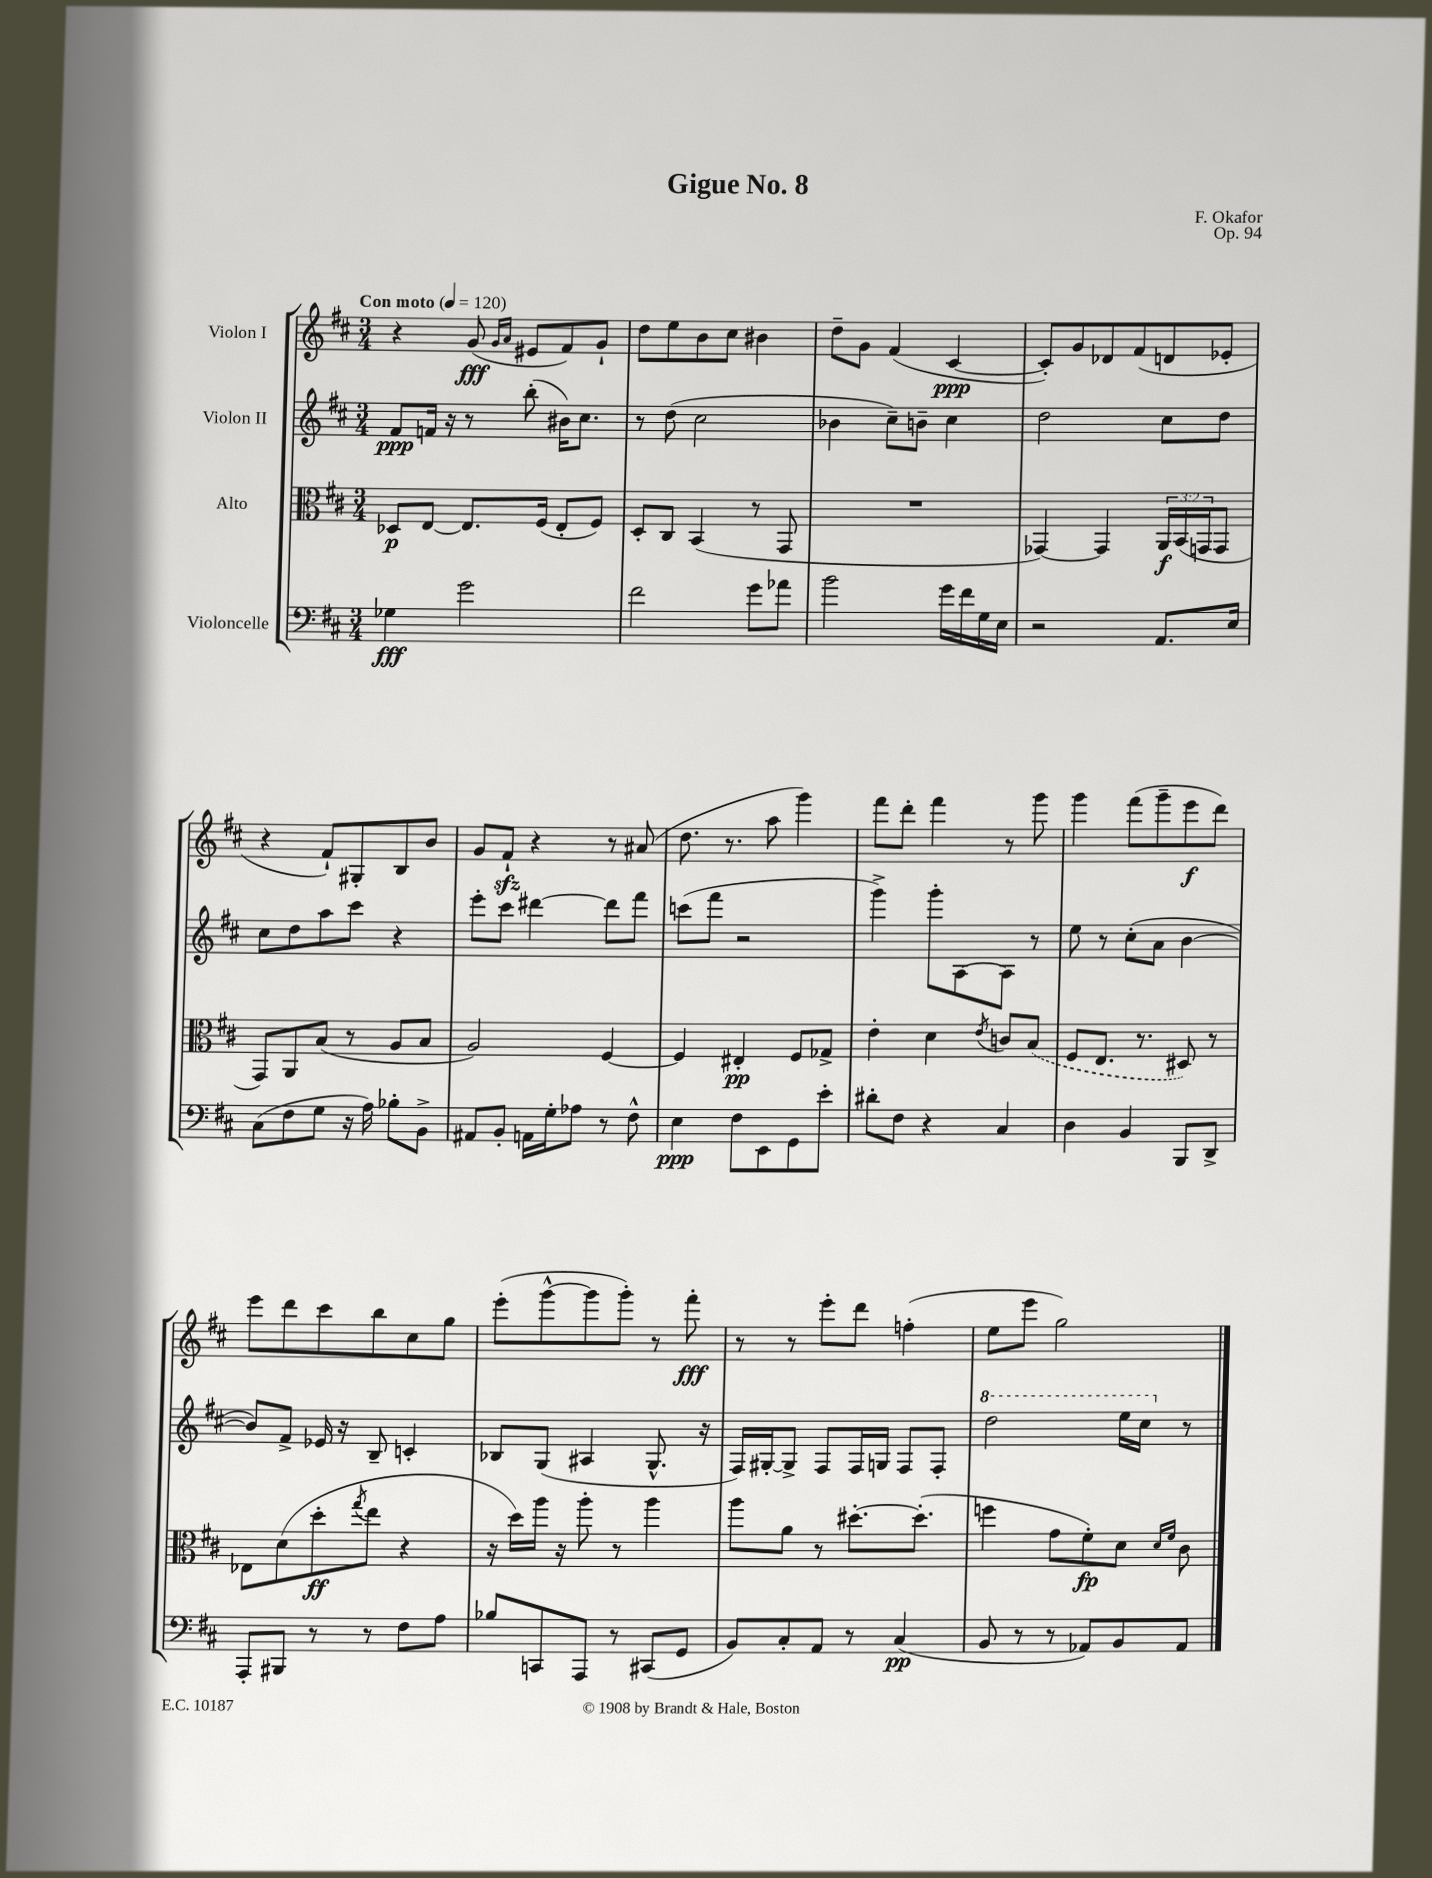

**kern	**dynam	**kern	**dynam	**kern	**dynam	**kern	**dynam
*part4	*part4	*part3	*part3	*part2	*part2	*part1	*part1
*staff4	*staff4	*staff3	*staff3	*staff2	*staff2	*staff1	*staff1
*I"Violoncelle	*	*I"Alto	*	*I"Violon II	*	*I"Violon I	*
*clefF4	*	*clefC3	*	*clefG2	*	*clefG2	*
*k[f#c#]	*	*k[f#c#]	*	*k[f#c#]	*	*k[f#c#]	*
*M3/4	*	*M3/4	*	*M3/4	*	*M3/4	*
*MM120	*	*MM120	*	*MM120	*	*MM120	*
=1	=1	=1	=1	=1	=1	=1	=1
!	!	!	!	!	!	!LO:TX:a:B:t=Con moto	!
4G-X\	fff	8D-X/L	p	8f#/L	ppp	4r	.
.	.	[8E/J	.	16fn/Jk	.	.	.
.	.	.	.	16r	.	.	.
2g\	.	8.E/L]	.	8r	.	(8g/	fff
.	.	.	.	.	.	16qqg/LL	.
.	.	.	.	.	.	16qqa/JJ	.
.	.	.	.	(8bb'\	.	8e#X/L	.
.	.	(16F#/Jk	.	.	.	.	.
.	.	8E'/L	.	16b#X\KL)	.	8f#/)	.
.	.	.	.	8.cc#\J	.	.	.
.	.	8F#/J)	.	.	.	8g`/J	.
=2	=2	=2	=2	=2	=2	=2	=2
2f#\	.	8D'/L	.	8r	.	8dd\L	.
.	.	8C#/J	.	(8dd\	.	8ee\	.
.	.	(4BB/	.	2cc#\	.	8b\	.
.	.	.	.	.	.	8cc#\J	.
8g\L	.	8r	.	.	.	4b#X\	.
8a-X\J	.	8GG/	.	.	.	.	.
=3	=3	=3	=3	=3	=3	=3	=3
2b\	.	2.r	.	4b-X\	.	8dd~\L	.
.	.	.	.	.	.	8g\J	.
.	.	.	.	8cc#~\L)	.	(4f#/	.
.	.	.	.	8bn~\J	.	.	.
16g\LL	.	.	.	4cc#\	.	[4c#/	ppp
16f#\	.	.	.	.	.	.	.
16G\	.	.	.	.	.	.	.
16E\JJ	.	.	.	.	.	.	.
=4	=4	=4	=4	=4	=4	=4	=4
2r	.	[4GG-X/)	.	2dd\	.	8c#'/L])	.
.	.	.	.	.	.	8g/	.
.	.	4GG-/]	.	.	.	8d-X/	.
.	.	.	.	.	.	(8f#/	.
8.AA/L	.	24AA/LL	f	8cc#\L	.	8dn/	.
.	.	(24BB/	.	.	.	.	.
.	.	24GGn/J	.	.	.	.	.
.	.	8GG/J	.	8dd\J	.	8e-X'/J	.
16E/Jk	.	.	.	.	.	.	.
!!LO:LB:g=z
=5	=5	=5	=5	=5	=5	=5	=5
(8C#\L	.	8GG/L)	.	8cc#\L	.	4r	.
8F#\	.	8AA/	.	8dd\	.	.	.
8G\J	.	(8B/J	.	8aa\	.	8f#`/L)	.
16r	.	8r	.	8ccc#\J	.	8G#X'/	.
16A\)	.	.	.	.	.	.	.
8B-X'\L	.	8A/L	.	4r	.	8B/	.
8BB^\J	.	8B/J	.	.	.	8b/J	.
=6	=6	=6	=6	=6	=6	=6	=6
8AA#X/L	.	2A/)	.	8eee'\L	.	8g/L	.
8BB'/J	.	.	.	8ccc#\J	.	8f#zz`/J	.
16AAn\LL	.	.	.	[4ddd#X\	.	4r	.
16G'\J	.	.	.	.	.	.	.
8A-X\J	.	.	.	.	.	.	.
8r	.	[4F#/	.	8ddd#\L]	.	8r	.
8F#^^\	.	.	.	8fff#\J	.	(8a#X/	.
=7	=7	=7	=7	=7	=7	=7	=7
4E\	ppp	4F#/]	.	(8cccn\L	.	8.dd\	.
.	.	.	.	8fff#\J	.	.	.
.	.	.	.	.	.	8.r	.
8F#\L	.	4E#X'/	pp	2r	.	.	.
8EE\	.	.	.	.	.	8aa\	.
8GG\	.	8F#/L	.	.	.	4ggg\)	.
8e'\J	.	8G-X^/J	.	.	.	.	.
=8	=8	=8	=8	=8	=8	=8	=8
8d#X'\L	.	4e'\	.	4ggg^\)	.	8fff#\L	.
8F#\J	.	.	.	.	.	8ddd'\J	.
4r	.	4d\	.	8ggg'\L	.	4fff#\	.
.	.	.	.	[8A\	.	.	.
.	.	8qe/	.	.	.	.	.
4C#/	.	8cn/L	.	8A\J]	.	8r	.
.	.	(8B/J	.	8r	.	8ggg\	.
=9	=9	=9	=9	=9	=9	=9	=9
4D\	.	8F#/L	.	8ee\	.	4ggg\	.
.	.	8.E/J	.	8r	.	.	.
4BB/	.	.	.	(8cc#'\L	.	(8fff#\L	.
.	.	8.r	.	.	.	.	.
.	.	.	.	8a\J	.	8ggg~\	.
8BBB/L	.	8D#X/)	.	[4b\	.	8eee\	f
8DD^/J	.	8r	.	.	.	8ddd\J)	.
!!LO:LB:g=z
=10	=10	=10	=10	=10	=10	=10	=10
8AAA'/L	.	8E-X\L	.	8b/L])	.	8eee\L	.
8BBB#X/J	.	(8d\	.	8f#^/J	.	8ddd\	.
8r	.	8dd'\	ff	16e-X/	.	8ccc#\	.
.	.	.	.	16r	.	.	.
.	.	8qgg/	.	.	.	.	.
8r	.	8ee\J	.	8B~/	.	8bb\	.
8F#\L	.	4r	.	4cn'/	.	8cc#\	.
8A\J	.	.	.	.	.	8gg\J	.
=11	=11	=11	=11	=11	=11	=11	=11
8B-X/L	.	16r	.	8B-X/L	.	(8eee'\L	.
.	.	16dd\LL)	.	.	.	.	.
8CCn/	.	16aa\JJ	.	(8G/J	.	[8ggg^^\	.
.	.	16r	.	.	.	.	.
8AAA/J	.	8aa'\	.	4A#X/	.	8ggg\]	.
8r	.	8r	.	.	.	8ggg'\J)	.
(8CC#X/L	.	4aa\	.	8.G^^/	.	8r	.
8GG/J	.	.	.	.	.	8fff#'\	fff
.	.	.	.	16r	.	.	.
=12	=12	=12	=12	=12	=12	=12	=12
8BB/L)	.	8aa\L	.	16F#/LL)	.	8r	.
.	.	.	.	[16G#X'/J	.	.	.
8C#'/	.	8a\J	.	8G#^/J]	.	8r	.
8AA/J	.	8r	.	8F#/L	.	8eee'\L	.
8r	.	[8.dd#X'\L	.	16F#/L	.	8ddd\J	.
.	.	.	.	16Gn/JJ	.	.	.
(4C#/	pp	.	.	8F#/L	.	(4ffn'\	.
.	.	(8.dd#'\J]	.	.	.	.	.
.	.	.	.	8F#'/J	.	.	.
=13	=13	=13	=13	=13	=13	=13	=13
*	*	*	*	*8va	*	*	*
8BB/	.	4ffn\	.	2ddd\	.	8ee\L	.
8r	.	.	.	.	.	8eee\J	.
8r	.	8g\L	.	.	.	2gg\)	.
8AA-X/L)	.	8f#'\)	fp	.	.	.	.
8BB/	.	8d\J	.	16eee\LL	.	.	.
.	.	.	.	16ccc#\JJ	.	.	.
.	.	16qqd/LL	.	.	.	.	.
.	.	16qqf#/JJ	.	.	.	.	.
*	*	*	*	*X8va	*	*	*
8AA-/J	.	8c#\	.	8r	.	.	.
==	==	==	==	==	==	==	==
*-	*-	*-	*-	*-	*-	*-	*-
